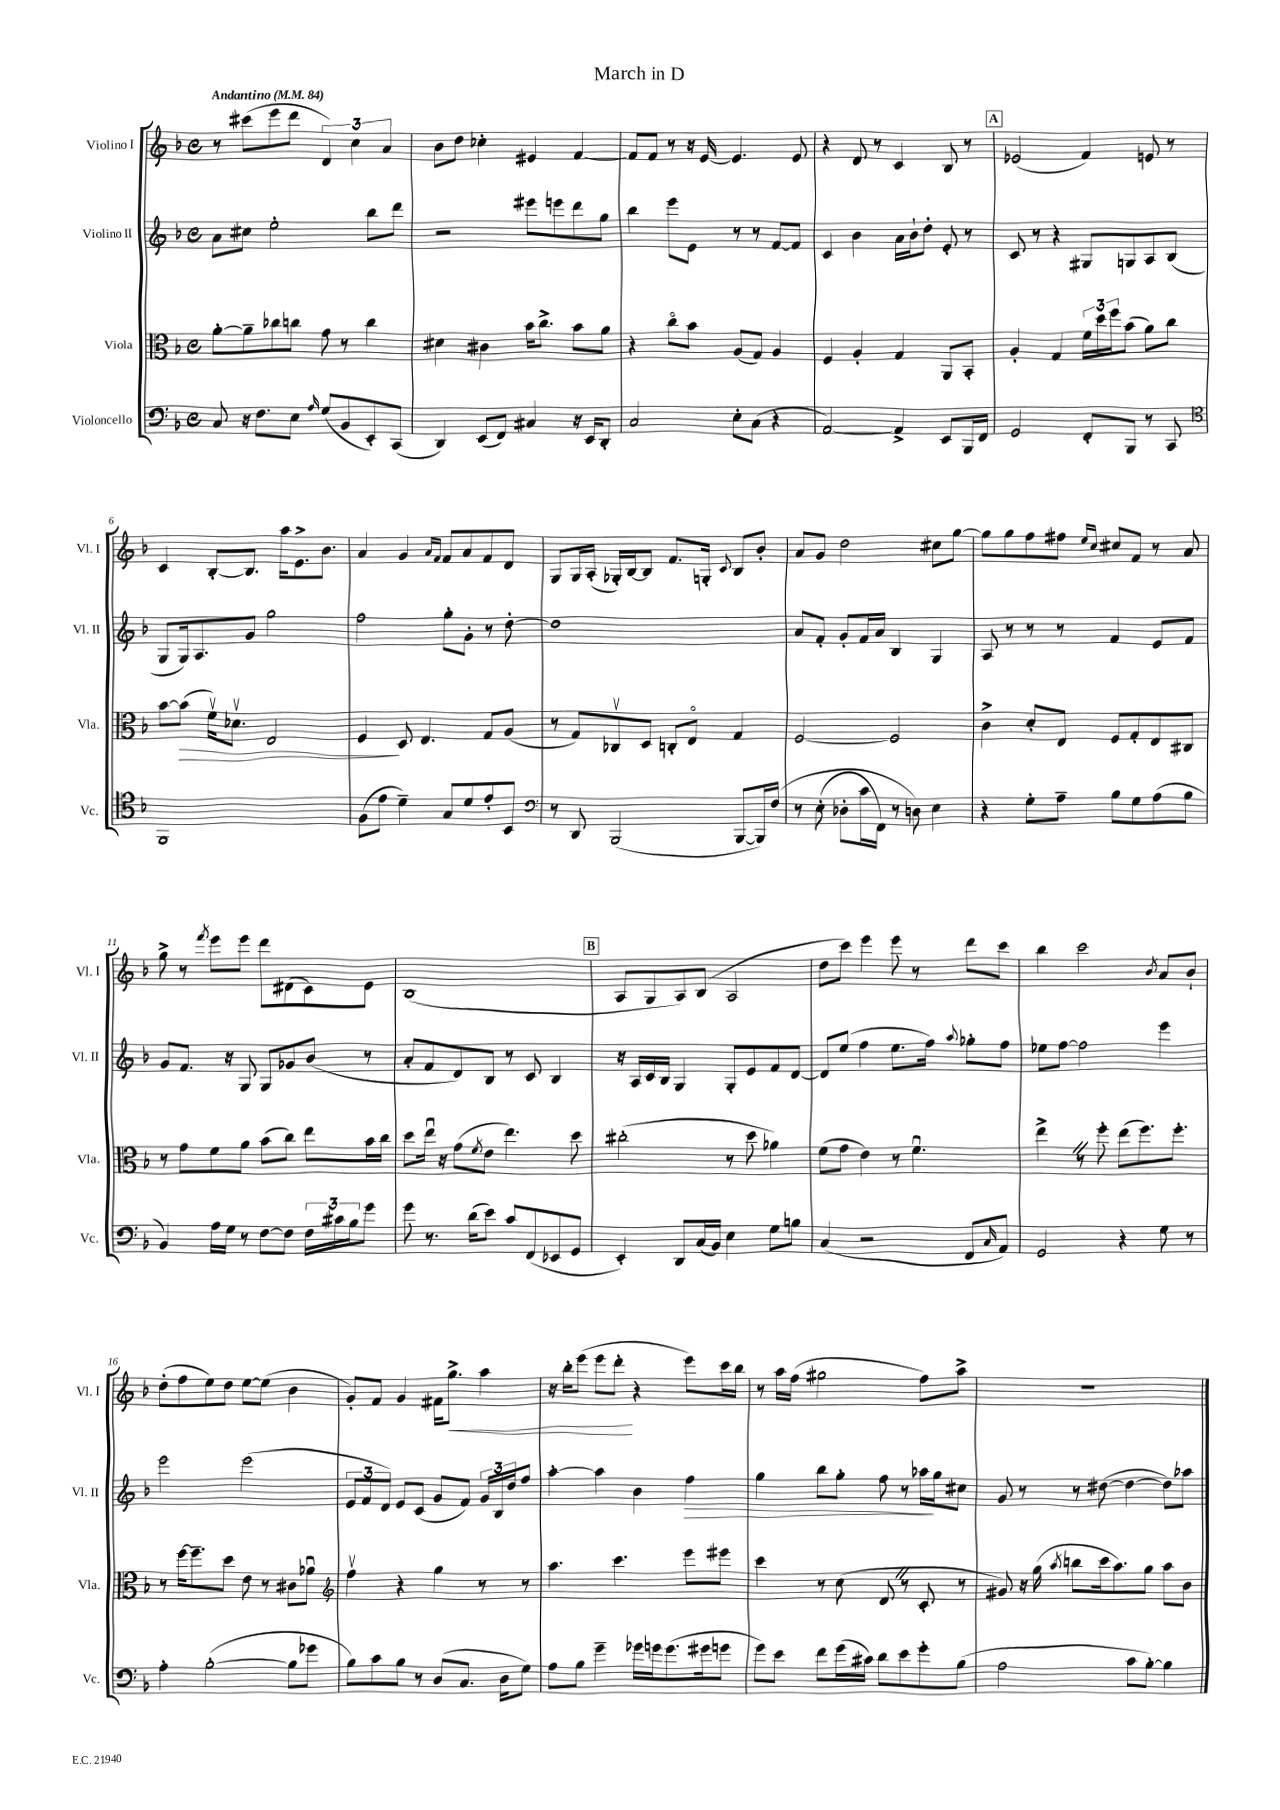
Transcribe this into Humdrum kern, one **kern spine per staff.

**kern	**kern	**kern	**kern
*staff4	*staff3	*staff2	*staff1
*clefF4	*clefC3	*clefG2	*clefG2
*k[b-]	*k[b-]	*k[b-]	*k[b-]
*M4/4	*M4/4	*M4/4	*M4/4
*met(c)	*met(c)	*met(c)	*met(c)
*MM84	*MM84	*MM84	*MM84
8C	[8a'	8a	8r
16r	8a~]	8cc#	(8ccc#
8.F	.	.	.
.	8cc-	2ee'	8eee
8E	8cc	.	8ddd
16qqA	.	.	.
(8G	8g	.	6d)
8BB-	8r	.	.
.	.	.	6cc
8EE')	4cc	8bb-	.
.	.	.	6a
(8CC	.	8ddd	.
=	=	=	=
4DD)	4d#	2r	8b-
.	.	.	8dd
(8EE	4c#	.	4cc-'
8FF)	.	.	.
4C#	16b-	8eee#	4e#
.	8.cc^	.	.
.	.	8eee	.
16r	8b-	8ddd	[4f
16EE	.	.	.
8DD'	8a	8gg	.
=	=	=	=
2C	4r	4bb-	8f]
.	.	.	8f
.	8cco	8eee	8r
.	8b-	8e	16r
.	.	.	[16e
8E'	(8A	8r	4.e]
(8C	8G)	8r	.
4r	4A	[8f	.
.	.	8f]	8e
=	=	=	=
[2AA)	4F	4c	4r
.	4A'	4b-	8d
.	.	.	8r
4AA^]	4G	16a	4c
.	.	16b-`	.
.	.	8dd'	.
8EE	8AA	8e'	8B-
16BBB-	8BB-'	8r	8r
16FF	.	.	.
=	=	=	=
2GG	4A'	8c	(2e-
.	.	8r	.
.	4G	4r	.
8FF'	24f	8G#	4f)
.	24dd	.	.
.	24ff	.	.
8BBB-	(8b-	8G	.
8r	8a)	8A	8e
8CC	8cc	(8B-	8r
=	=	=	=
*clefC4	*	*	*
1FF	[8b-	8G	4c
.	(8b-]	16G)	.
.	.	8.A	.
.	16fv)	.	[8B-'
.	8.d-v	.	.
.	.	8g	8.B-]
.	2E	2gg	.
.	.	.	16aa
.	.	.	8.e^
.	.	.	8.b-
=	=	=	=
(8F	4F	2ff	4a
8e	.	.	.
4d~)	8D	.	4g
.	4.E	.	.
.	.	.	16qqa
.	.	.	16qqf
8G	.	8gg'	8f
8d	.	8g'	8a
8e'	8G	8r	8f
8BB-	(8A	[8dd'	8d
=	=	=	=
*clefF4	*	*	*
8r	8r	1dd]	8G
8DD	8G)	.	16G
.	.	.	(16A'
(2BBB-	8C-v	.	16G-')
.	.	.	[16B-
.	8D	.	8B-]
.	8C'	.	8.f
.	8Eo	.	.
.	.	.	16G'
.	.	.	8qqc
[8BBB-	4G	.	8B-
16BBB-])	.	.	8b-'
&(16F	.	.	.
=	=	=	=
8r	[2F	8a	8a
(8E'	.	8f'	8g
8D-'	.	8g'	2dd
16c	.	16f	.
16FF)	.	16a	.
8r	2F]	4B-	.
8D&)	.	.	.
4E	.	4G	8cc#
.	.	.	[8gg
=	=	=	=
4r	4c^	8A	8gg]
.	.	8r	8gg
8G'	8d'	8r	8ff
8A~	8E	8r	8ff#
.	.	.	16qqee
.	.	.	16qqcc
8B-	8F	4f	8cc#
8G	8G'	.	8f
(8A	8E	8e	8r
8B-	8C#	8f	8a
=	=	=	=
4BB-)	8r	8g	8gg^
.	8g	8.f	8r
.	.	.	8qfff
16A	8f	.	8eee
16G	.	16r	.
8r	8a	8G	8eee
[8F	(8b-	8G	8ddd
8F]	8cc)	8g-	(8d#
24F	8ee	(8b-	8c)
24c#	.	.	.
24B-	.	.	.
8g	16b-	8r	8e
.	16cc	.	.
=	=	=	=
8g	8dd	8a'	(1B-
8.r	16eeu	8f	.
.	16r	.	.
.	(8g	8d)	.
(16d	.	.	.
.	8qf	.	.
8e)	8e	8B-	.
8c	4.ee)	8r	.
(8FF	.	8c	.
8EE-	.	4B-	.
8GG	8dd	.	.
=	=	=	=
4EE')	(2cc#'	16r	8A
.	.	16A	.
.	.	16c	8G
.	.	16B-	.
8DD	.	4G	8A)
(16C	.	.	(8B-
16BB-)	.	.	.
4E	8r	8G'	2A
.	8dd	8e	.
8G	4a-)	8f	.
8B	.	[8d	.
=	=	=	=
(4C	(8f	8d]	8dd
.	8g	(8ee	8ccc)
2r	4e)	4ff	4eee
.	8r	8.ee	8eee
.	4.fu	.	8r
.	.	16ff)	.
.	.	8qqaa	.
8FF	.	8gg-'	8ddd
16qqC	.	.	.
8AA)	.	8ff	8ccc
=	=	=	=
2GG	4ee^	8ee-	4bb-
.	.	[8ff	.
.	8r	2ff]	2ccc
.	8ff'	.	.
4r	(8ee	.	.
.	8.ff)	.	.
.	.	.	8qb-
8G	.	4eee	8a
.	8.ff'	.	.
8r	.	.	8b-`
=	=	=	=
4A'	8r	2eee	(8dd'
.	[16ff	.	8ff
.	8.ff~]	.	.
([2B-'	.	.	8ee)
.	8dd	.	8dd
.	8e	(2eee	[8ee
.	8r	.	(8ee]
8B-]	8c#	.	4b-
8g-	8a-u	.	.
=	=	=	=
*	*clefG2	*	*
8B-)	4ffv	12e	8g')
.	.	12f	.
8c	.	.	8f
.	.	12d)	.
8B-	4r	8e	4g
8r	.	(8c	.
(8D	4gg	8g	16f#
.	.	.	8.gg^
8.C	.	8f)	.
.	8r	24g	4aa
.	.	24B-	.
16D	.	.	.
.	.	24dd	.
8G)	8r	8ff	.
=	=	=	=
8A	4.aa	[4aa'	16r
.	.	.	16bb-'
8B-	.	.	(8eee
4g~	.	4aa]	8eee
.	4.ccc	.	8ddd'
16g-	.	4b-	4r
16g	.	.	.
(8.g	.	.	.
.	8eee	4ff	8eee)
16g#	.	.	.
8g	8eee#	.	16ccc
.	.	.	16bb-
=	=	=	=
8g)	4ccc	4gg	8r
8e	.	.	16aa
.	.	.	(16ff
8f	8r	8bb-	2gg#
(16g	(8cc	8gg'	.
16c#)	.	.	.
8d	8d	8ff	.
8e	8r	8r	.
8g'	8c'	16aa-	8ff)
.	.	16gg	.
(8B-	8r	8cc#	8aa^
=	=	=	=
2A	8g#)	8g	1r
.	16r	8r	.
.	(16gg	.	.
.	8qaa	.	.
.	8bb	8r	.
.	16ccc	([8dd#	.
.	8.aa)	.	.
8c	.	4dd#_	.
[8B-')	8gg	.	.
4B-]	8aa	8dd#])	.
.	8b-	8aa-	.
==	==	==	==
*-	*-	*-	*-
